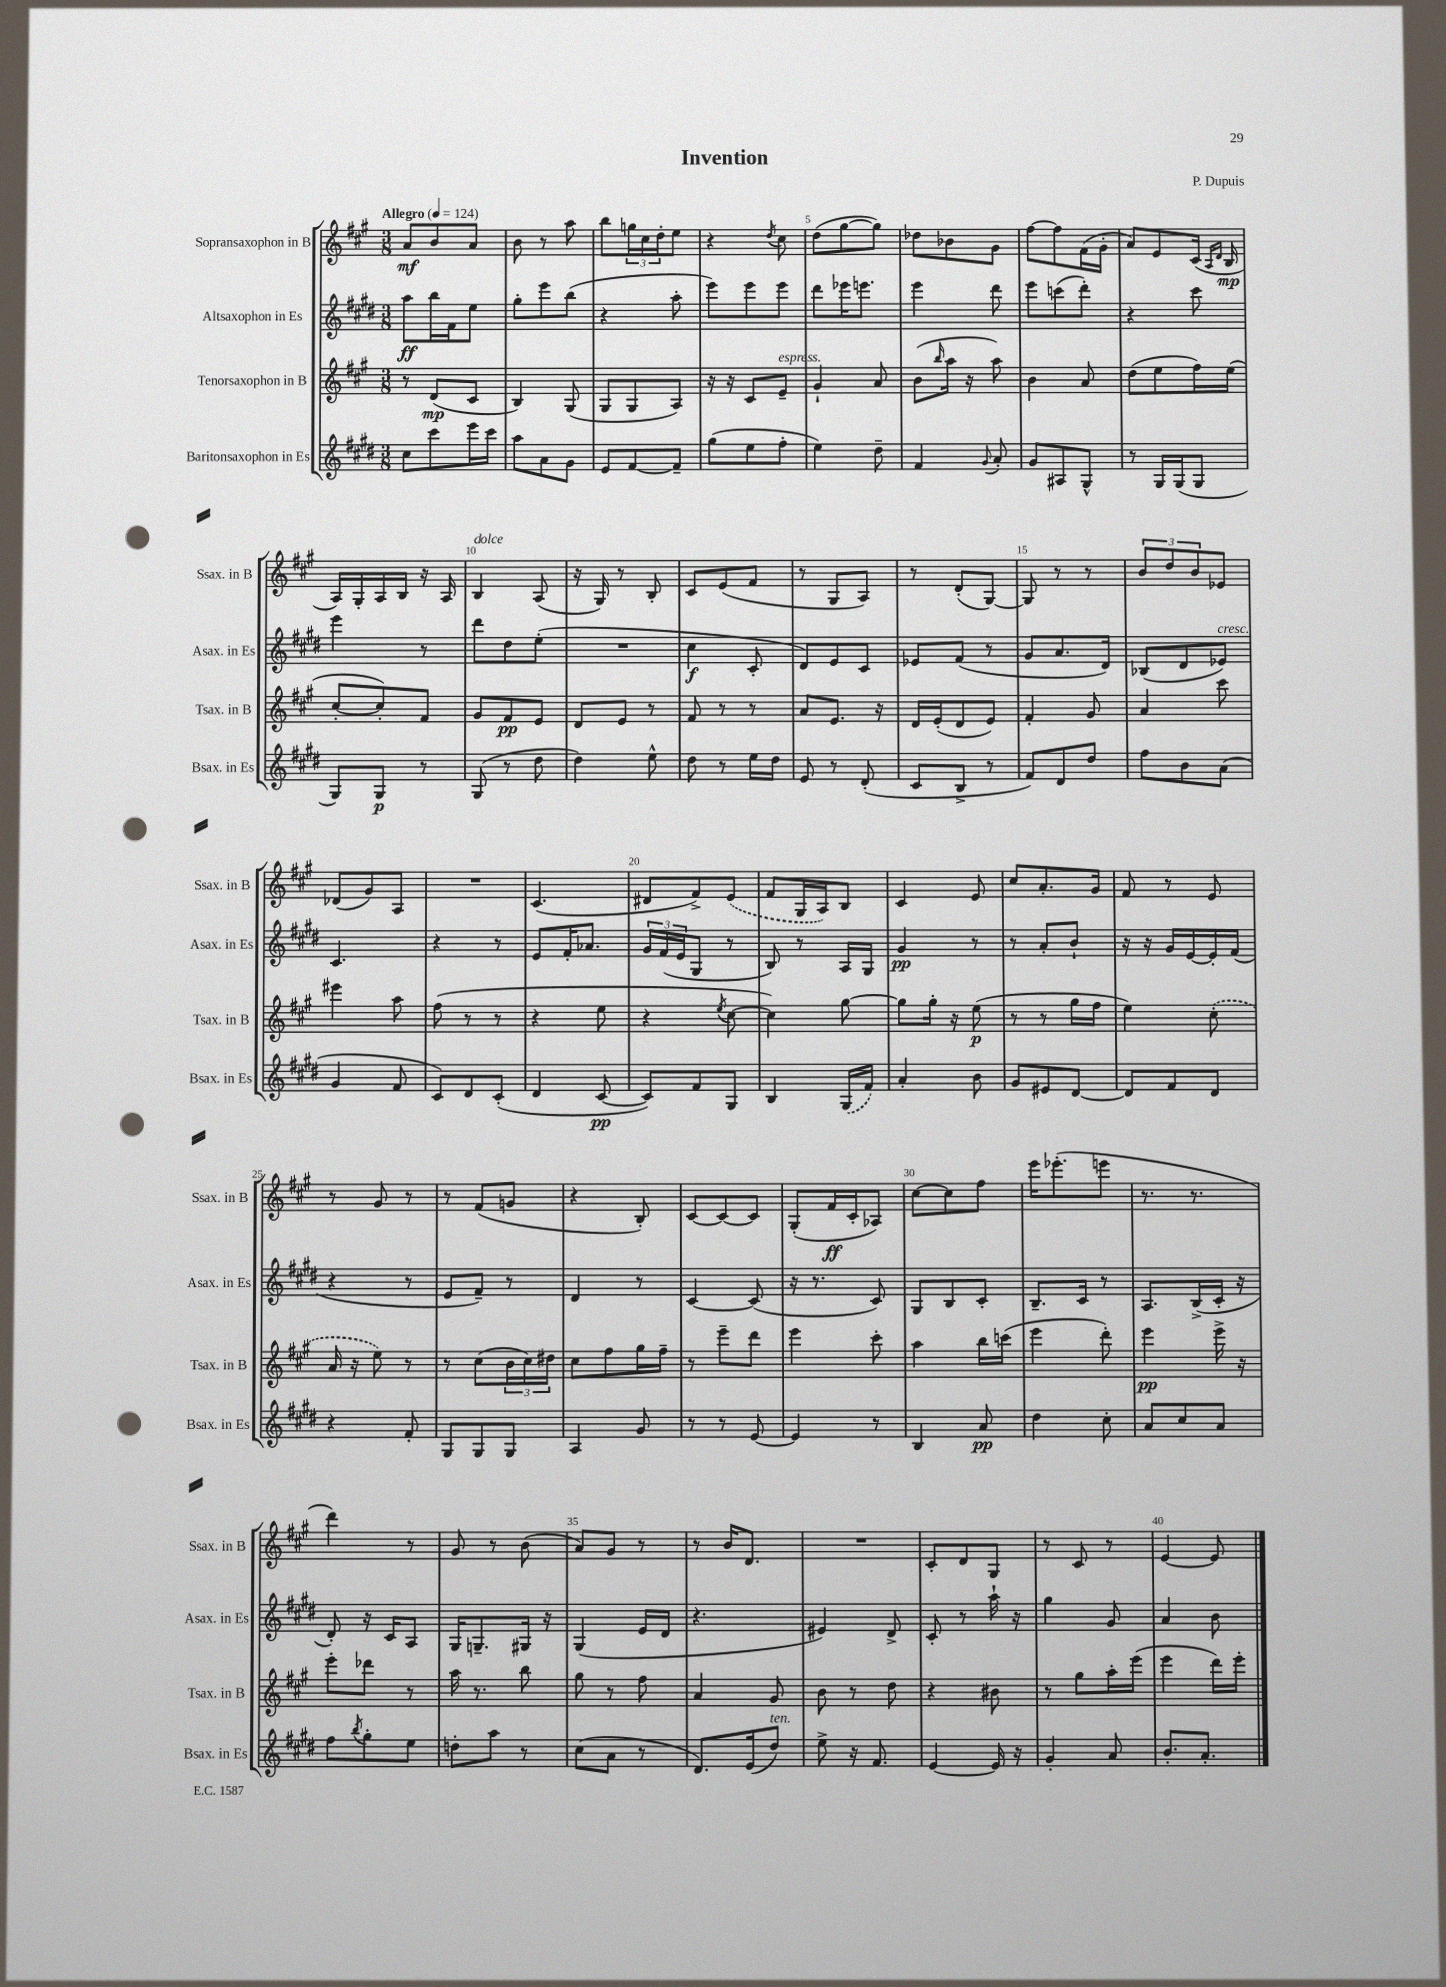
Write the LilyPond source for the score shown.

\header { title = "Invention" composer = "P. Dupuis" }
<<
\new StaffGroup <<
\new Staff = "s0" \with { instrumentName = "Sopransaxophon in B" shortInstrumentName = "Ssax. in B" } {
    \clef treble \key a \major \numericTimeSignature \time 3/8 \tempo "Allegro" 4 = 124
    a'8\mf b'8 a'8 |
    b'8 r8 a''8 |
    b''8 \tuplet 3/2 { g''16 cis''16 d''16-. } e''8 |
    r4 \acciaccatura { d''8 } cis''8 |
    d''8( gis''8~ gis''8) |
    des''8 bes'8 gis'8 |
    fis''8~ fis''8 fis'16( gis'16-. |
    a'8) e'8 cis'16( \grace { a16 d'16 } b16\mp |
    a16) gis16-. a16 b16 r16 a16 |
    b4^\markup { \italic "dolce" } a8( |
    r16 gis16) r8 b8-. |
    cis'8 e'8( fis'8 |
    r8 gis8 a8) |
    r8 d'8-.( gis8~) |
    gis8 r8 r8 |
    \tuplet 3/2 { b'8 d''8 b'8 } ees'8 |
    des'8( gis'8) a8 |
    R4. |
    cis'4.( |
    dis'8 fis'8->) \once \slurDashed e'8( |
    fis'8 gis16 a16) b8 |
    cis'4 e'8 |
    cis''8 a'8.-. gis'16 |
    fis'8 r8 e'8 |
    r8 gis'8 r8 |
    r8 fis'8( g'8 |
    r4 b8-.) |
    cis'8~ cis'8~ cis'8 |
    gis8-.( fis'16\ff cis'16-. aes8) |
    cis''8~ cis''8 fis''8 |
    e'''16 ees'''8.-.( e'''8 |
    r8. r8. |
    d'''4) r8 |
    gis'8 r8 b'8( |
    a'8) gis'8 r8 |
    r8 b'16 d'8. |
    R4. |
    cis'8-. d'8 gis8 |
    r8 cis'8 r8 |
    e'4~ e'8 \bar "|." |
}
\new Staff = "s1" \with { instrumentName = "Altsaxophon in Es" shortInstrumentName = "Asax. in Es" } {
    \clef treble \key e \major \numericTimeSignature \time 3/8
    a''8\ff b''16 fis'16 e''8 |
    gis''8-. e'''8 b''8( |
    r4 a''8-. |
    e'''8) e'''8 e'''8 |
    dis'''8 ees'''16 e'''8. |
    e'''4 dis'''8 |
    e'''8 c'''8( dis'''8-.) |
    r4 cis'''8 |
    e'''4 r8 |
    dis'''8 dis''8 e''8-.( |
    R4. |
    cis''4\f cis'8-. |
    dis'8) e'8 cis'8 |
    ees'8 fis'8( r8 |
    gis'8 a'8. dis'16) |
    bes8( dis'8 ees'8^\markup { \italic "cresc." }) |
    cis'4. |
    r4 r8 |
    e'8 fis'16-. aes'8. |
    \tuplet 3/2 { gis'16 fis'16( e'16 } gis8 r8 |
    b8) r8 a16 gis16 |
    gis'4\pp r8 |
    r8 a'8-. b'8-! |
    r16 r16 gis'16 e'16~ e'16-. fis'16( |
    r4 r8 |
    e'8 fis'8--) r8 |
    dis'4 r8 |
    cis'4~ cis'8( |
    r16 r8. cis'8) |
    gis8 b8 cis'8-. |
    b8.-- cis'16 r8 |
    a8. b16->( cis'16-. r16 |
    dis'8-.) r16 cis'16 a8 |
    gis16 g8.-- gis16 r16 |
    gis4( e'16 dis'16 |
    r4. |
    eis'4) dis'8-> |
    cis'8-. r8 a''16-! r16 |
    gis''4 gis'8 |
    a'4 b'8 \bar "|." |
}
\new Staff = "s2" \with { instrumentName = "Tenorsaxophon in B" shortInstrumentName = "Tsax. in B" } {
    \clef treble \key a \major \numericTimeSignature \time 3/8
    r8 d'8\mp( cis'8 |
    b4) gis8( |
    gis8 gis8 a8) |
    r16 r16 cis'8 e'8--^\markup { \italic "espress." } |
    gis'4-! a'8 |
    b'8( \grace { b''16 } a''16 r16 a''8) |
    b'4 a'8 |
    d''8( e''8 fis''16) e''16( |
    cis''8~-. cis''8-.) fis'8 |
    gis'8 fis'8\pp e'8 |
    d'8 e'8 r8 |
    fis'8 r8 r8 |
    a'8 e'8. r16 |
    d'16 e'16-.( d'8 e'8) |
    fis'4-. gis'8 |
    a'4 cis'''8 |
    eis'''4 a''8 |
    fis''8( r8 r8 |
    r4 e''8 |
    r4 \acciaccatura { e''8 } cis''8~ |
    cis''4) gis''8~ |
    gis''8 gis''16-. r16 e''8\p( |
    r8 r8 gis''16 fis''16 |
    e''4) \once \slurDashed cis''8-.( |
    a'16 r16 e''8) r8 |
    r8 cis''8( \tuplet 3/2 { b'16 cis''16) dis''16 } |
    cis''8 fis''8 gis''16 fis''16-- |
    r8 e'''8-- d'''8 |
    e'''4 cis'''8-. |
    a''4 b''16 c'''16( |
    e'''4 d'''8-.) |
    e'''4\pp e'''16-> r16 |
    e'''8-. des'''8 r8 |
    a''16 r8. b''8 |
    gis''8 r8 fis''8 |
    a'4 gis'8 |
    b'8 r8 d''8 |
    r4 bis'8 |
    r8 gis''8 a''16-. e'''16( |
    e'''4 d'''16) e'''16-. \bar "|." |
}
\new Staff = "s3" \with { instrumentName = "Baritonsaxophon in Es" shortInstrumentName = "Bsax. in Es" } {
    \clef treble \key e \major \numericTimeSignature \time 3/8
    cis''8 cis'''8 e'''16 cis'''16 |
    a''8 a'8 gis'8 |
    e'8 fis'8~ fis'8-- |
    gis''8( e''8 fis''8-. |
    e''4) dis''8-- |
    fis'4 \appoggiatura { gis'8 } a'8-. |
    gis'8 ais8 gis8-^ |
    r8 gis16 gis16( gis8 |
    gis8) gis8\p r8 |
    gis8( r8 dis''8 |
    dis''4) e''8-^ |
    dis''8 r8 e''16 dis''16 |
    e'8 r8 dis'8-.( |
    cis'8 b8-> r8 |
    fis'8) dis'8 dis''8 |
    fis''8 b'8 a'8( |
    gis'4 fis'8 |
    cis'8) dis'8 cis'8-.( |
    dis'4 cis'8~\pp |
    cis'8) fis'8 gis8 |
    b4 \once \slurDashed gis16( fis'16) |
    a'4-. b'8 |
    gis'8 eis'8 dis'8~ |
    dis'8 fis'8 dis'8 |
    r4 fis'8-. |
    gis8 gis8 gis8 |
    a4 gis'8 |
    r8 r8 e'8~ |
    e'4 r8 |
    b4 a'8\pp |
    dis''4 cis''8-. |
    a'8 cis''8 a'8 |
    fis''8 \acciaccatura { b''8 } gis''8-. e''8 |
    d''8-. a''8 r8 |
    cis''8( a'8 r8 |
    dis'8.) e'16( dis''8^\markup { \italic "ten." }) |
    e''8-> r16 fis'8. |
    e'4~ e'16 r16 |
    gis'4-. a'8 |
    b'8.-. a'8.-. \bar "|." |
}
>>
>>
\layout { \context { \Score \override BarNumber.break-visibility = ##(#f #t #t) barNumberVisibility = #(every-nth-bar-number-visible 5) } }
